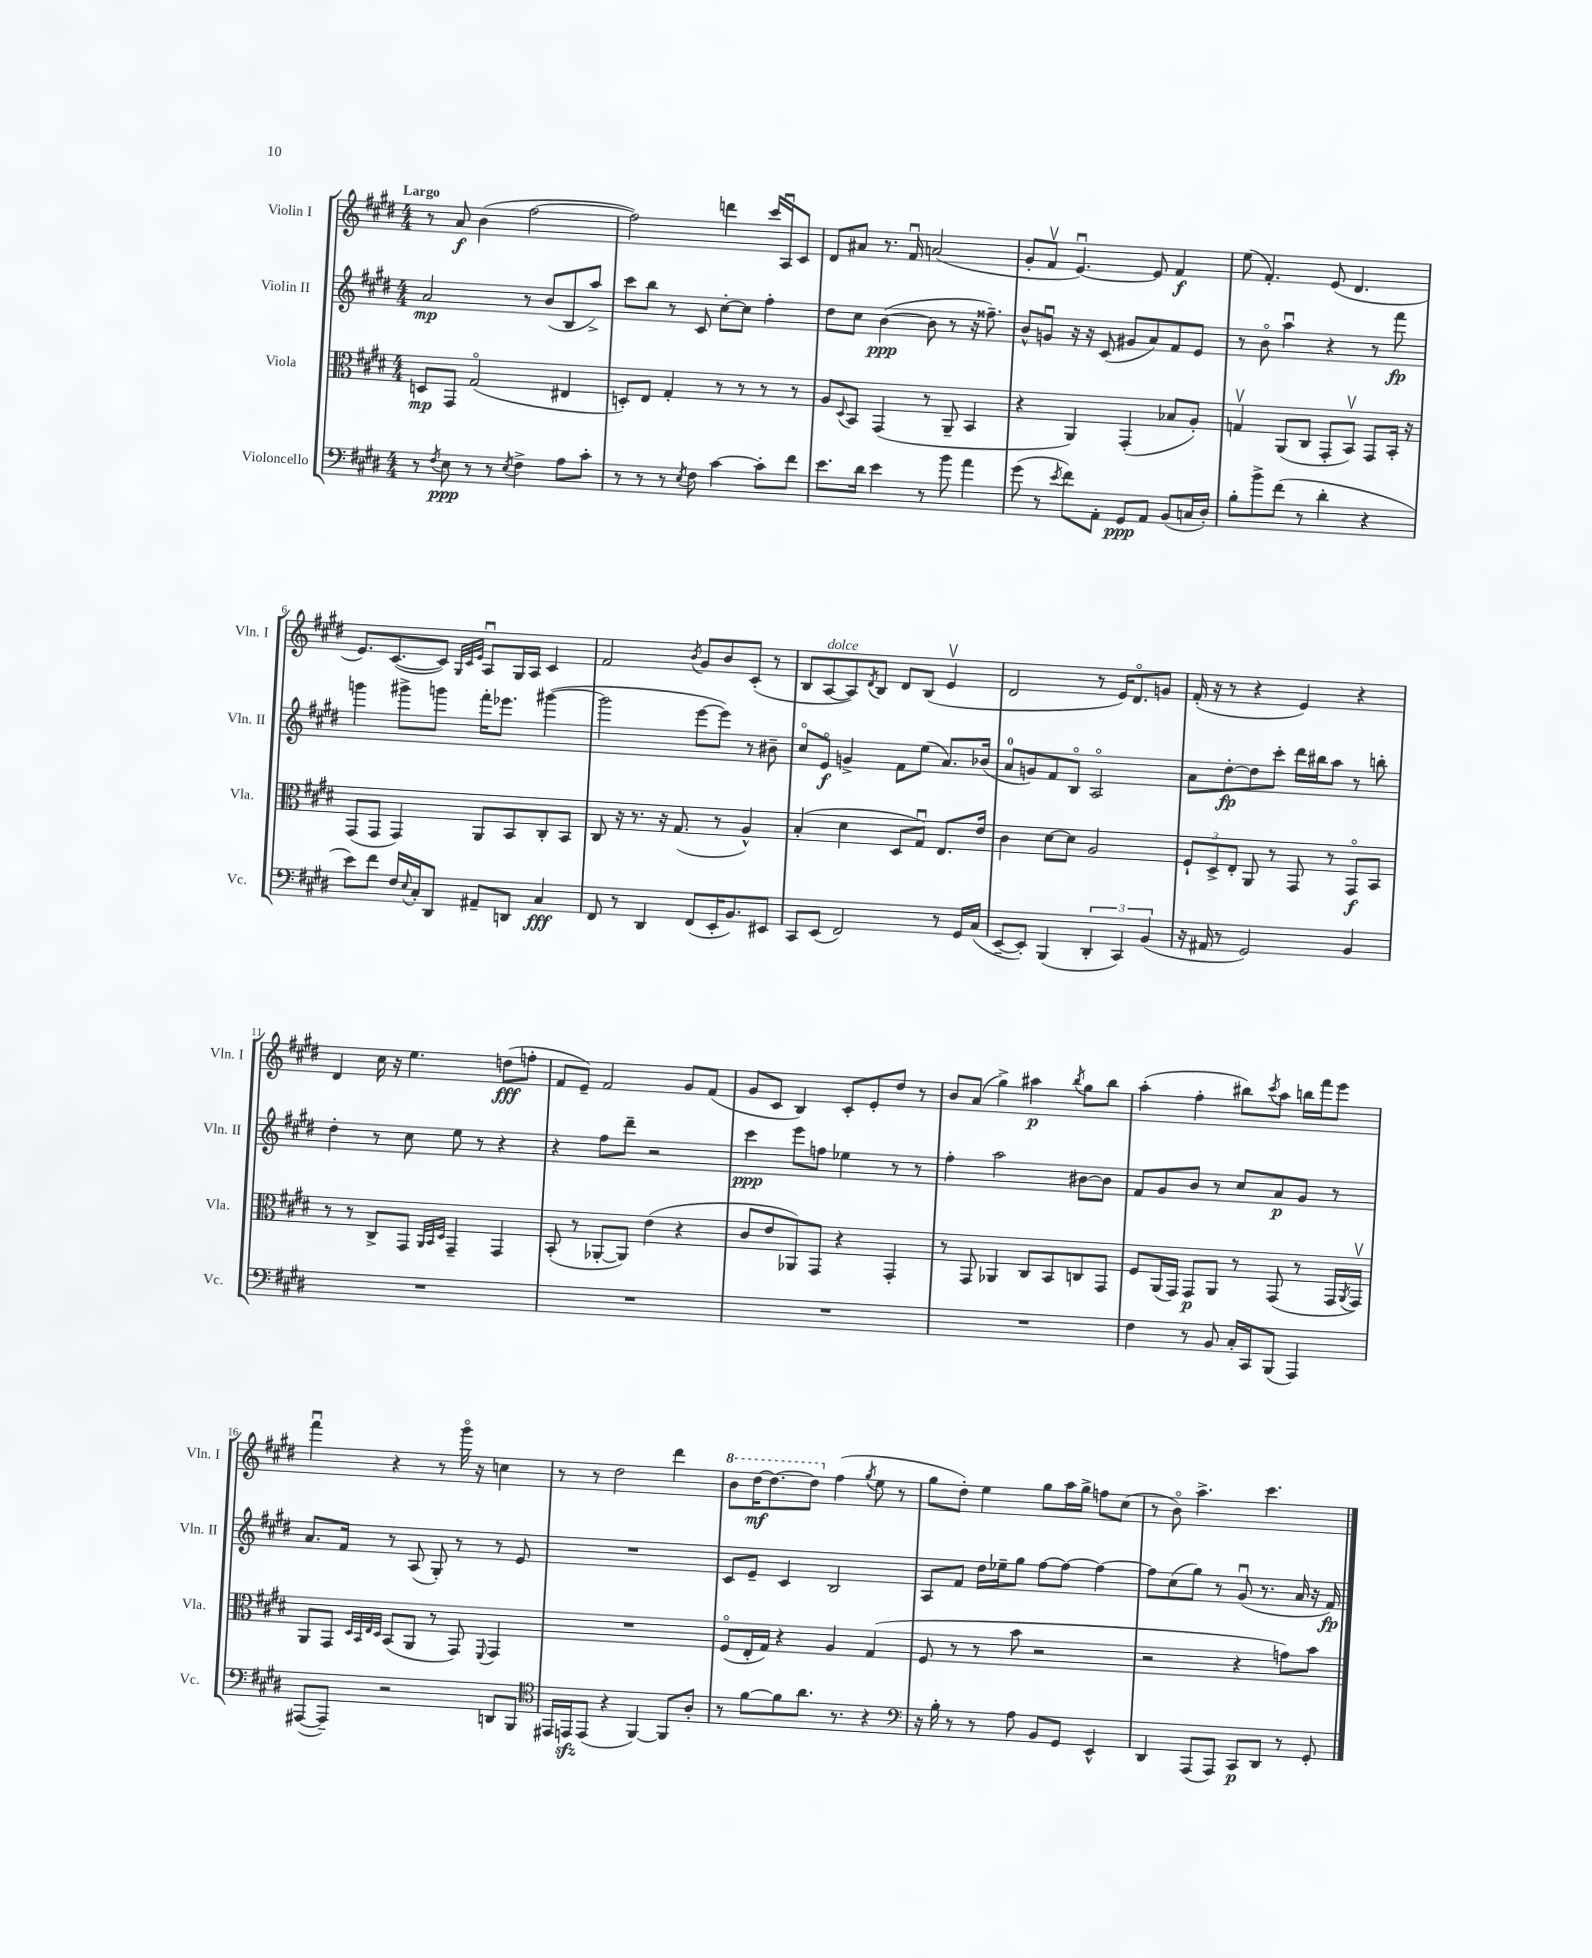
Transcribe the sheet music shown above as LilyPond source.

<<
\new StaffGroup <<
\new Staff = "s0" \with { instrumentName = "Violin I" shortInstrumentName = "Vln. I" } {
    \clef treble \key e \major \numericTimeSignature \time 4/4 \tempo "Largo"
    r8 a'8\f b'4( fis''2~ |
    fis''2) d'''4 cis'''16 a16\downbow cis'8 |
    dis'8 ais'8 r8. fis'16\downbow a'2( |
    gis'8-. fis'8\upbow e'4.~\downbow) e'8 fis'4\f |
    e''8( fis'4.-.) e'8( dis'4. |
    e'8.) cis'8.~( cis'8) \grace { gis32 cis'32 e'32 } a8\downbow gis16 a16 cis'4 |
    fis'2 \acciaccatura { b'8 } gis'8 b'8 cis'8-.( r8 |
    b8 a8~^\markup { \italic "dolce" } a8) \acciaccatura { dis'8 } b8 dis'8 b8( e'4\upbow |
    dis'2 r8 e'16) dis'8.\flageolet g'8 |
    fis'16-.( r16 r8 r4 e'4) r4 |
    dis'4 cis''16 r16 e''4. d''8\fff( f''8-. |
    fis'8 e'8--) fis'2 gis'8 fis'8( |
    gis'8 cis'8 b4) cis'8-. e'8-. dis''8 r8 |
    b'8 a'8( gis''4->) ais''4\p \acciaccatura { b''8 } gis''8 b''8 |
    a''4-.( fis''4-. bis''8) \acciaccatura { cis'''8 } a''8 b''16 fis'''16 e'''8 |
    fis'''4\downbow r4 r8 gis'''16\flageolet r16 c''4 |
    r8 r8 dis''2 dis'''4 |
    \ottava #1 b''8 dis'''16~\mf dis'''8.~ dis'''8 \ottava #0 fis''4( \acciaccatura { gis''8 } e''8 r8 |
    gis''8 dis''8-.) e''4 gis''8 a''16 gis''16-> f''8 cis''8( |
    r8 b'8\flageolet) a''4.-> cis'''4. \bar "|." |
}
\new Staff = "s1" \with { instrumentName = "Violin II" shortInstrumentName = "Vln. II" } {
    \clef treble \key e \major \numericTimeSignature \time 4/4
    a'2\mp r8 b'8( b8 a''8->) |
    cis'''8 b''8 r8 cis'8 cis''8~-. cis''8 fis''4-. |
    dis''8 cis''8 b'4~\ppp( b'8 r8 r16 fisis''8.--) |
    b'8-^ g'8\downbow r16 r16 cis'8( gis'8 a'8) fis'8 e'8 |
    r8 b'8\flageolet a''4\downbow r4 r8 fis'''8\fp |
    g'''4 gis'''8-> g'''8 fis'''16-. ees'''8. gis'''4~( |
    gis'''2 e'''8~ e'''8) r8 bis'8-- |
    cis''8\flageolet e'8\flageolet\f g'4-> fis'8 e''8( a'8.) bes'16( |
    a'8-0 g'8) fis'8 b8\flageolet a2\flageolet |
    a'8 dis''8~-.\fp dis''8 cis'''8-. dis'''16 bis''16 a''8 r8 b''8-. |
    dis''4-. r8 cis''8 e''8 r8 r4 |
    r4 fis''8 dis'''8-- r2 |
    cis'''4\ppp e'''8 f''8 ees''4 r8 r8 |
    fis''4-. a''2 bis'8~ bis'8 |
    fis'8 gis'8 b'8 r8 cis''8 a'8\p gis'8 r8 |
    a'8. fis'16 r8 a8( gis8-.) r8 r8 e'8 |
    R1 |
    cis'8 e'8-- cis'4 b2 |
    a8 fis'8 dis''16 ees''16-- gis''8 fis''8~ fis''8~ fis''4~ |
    fis''8 cis''8( gis''8) r8 gis'8\downbow( r8. a'16 r16 fis'16\fp) \bar "|." |
}
\new Staff = "s2" \with { instrumentName = "Viola" shortInstrumentName = "Vla." } {
    \clef alto \key e \major \numericTimeSignature \time 4/4
    d8\mp gis,8 gis2\flageolet( eis4 |
    d8-.) e8 gis4-. r8 r8 r8 r8 |
    a8 \appoggiatura { dis8 } b,8 gis,4( r8 a,8-- b,4 |
    r4 a,4) gis,4-.( bes8 a8-.) |
    g4\upbow a,8( cis8 gis,8-. b,8\upbow) gis,8 b,16-. r16 |
    gis,8( gis,8 gis,4) a,8 b,8 cis8-. b,8 |
    cis8 r16 r8. r16 gis8.( r8 a4-^) |
    b4-.( dis'4 dis8 gis8\downbow) e8. e'16 |
    cis'4 dis'8~ dis'8 a2 |
    \tuplet 3/2 { fis8-! dis8-> e8-. } a,8 r8 gis,8 r8 gis,8\flageolet\f b,8 |
    r8 r8 cis8-> gis,8 \grace { a,32 b,32 dis32 } gis,4-- gis,4 |
    b,8-.( r8 aes,8~-. aes,8) e'4( r4 |
    cis'8 e'8 aes,8) gis,8 r4 gis,4-. |
    r8 gis,8 aes,4 cis8 b,8 c8 gis,8 |
    fis8 a,16( gis,16) gis,8\p a,8 r8 gis,8( r8 gis,16 \acciaccatura { a,8 } gis,16\upbow) |
    a,8 gis,8 \grace { dis32 b,32 e32 dis32 } b,8( a,8 r8 gis,8) \appoggiatura { fis,8 } gis,4 |
    R1 |
    fis8\flageolet( e16-. gis16) r4 a4 gis4( |
    fis8 r8 r8 b'8 r2 |
    r2 r4 g'8) b'8 \bar "|." |
}
\new Staff = "s3" \with { instrumentName = "Violoncello" shortInstrumentName = "Vc." } {
    \clef bass \key e \major \numericTimeSignature \time 4/4
    r8 \acciaccatura { fis8 } e8\ppp r8 r8 \acciaccatura { e8 } fis4-> a8 cis'8-. |
    r8 r8 r8 \acciaccatura { e8 } fis8 cis'4~ cis'8-. fis'8 |
    e'8. dis'16 e'4 r8 b'8 a'4 |
    gis'8( r8 \acciaccatura { e'8 } fis'8) a,8-. gis,8\ppp a,8 b,8( c16 dis16-.) |
    b8-. b'8-> fis'8( r8 dis'4-. r4 |
    e'8) fis'8 fis16 \appoggiatura { e8 } cis16-. dis,8 ais,8-- d,8 cis4\fff |
    fis,8 r8 dis,4 fis,8( e,16-. b,8.) eis,8 |
    cis,8 e,8( fis,2) r8 gis,16 cis16( |
    e,8~-- e,8-.) b,,4( \tuplet 3/2 { dis,4-. cis,4) b,4( } |
    r16 ais,16 r8 gis,2) b,4 |
    R1 |
    R1 |
    R1 |
    R1 |
    fis4 r8 b,8 cis16-. cis,16 b,,8( a,,4) |
    ais,,8~( ais,,8--) r2 d,8 b,,8 |
    \clef tenor eis,16 e,16\sfz e,8( r4 fis,4~) fis,8 a8-. |
    r8 fis'8~ fis'8 a'8. r8. r4 |
    \clef bass r16 b16-. r8 r8 a8 b,8 gis,8 e,4-^ |
    dis,4 a,,8( a,,8) cis,8\p dis,8 r8 gis,8-. \bar "|." |
}
>>
>>
